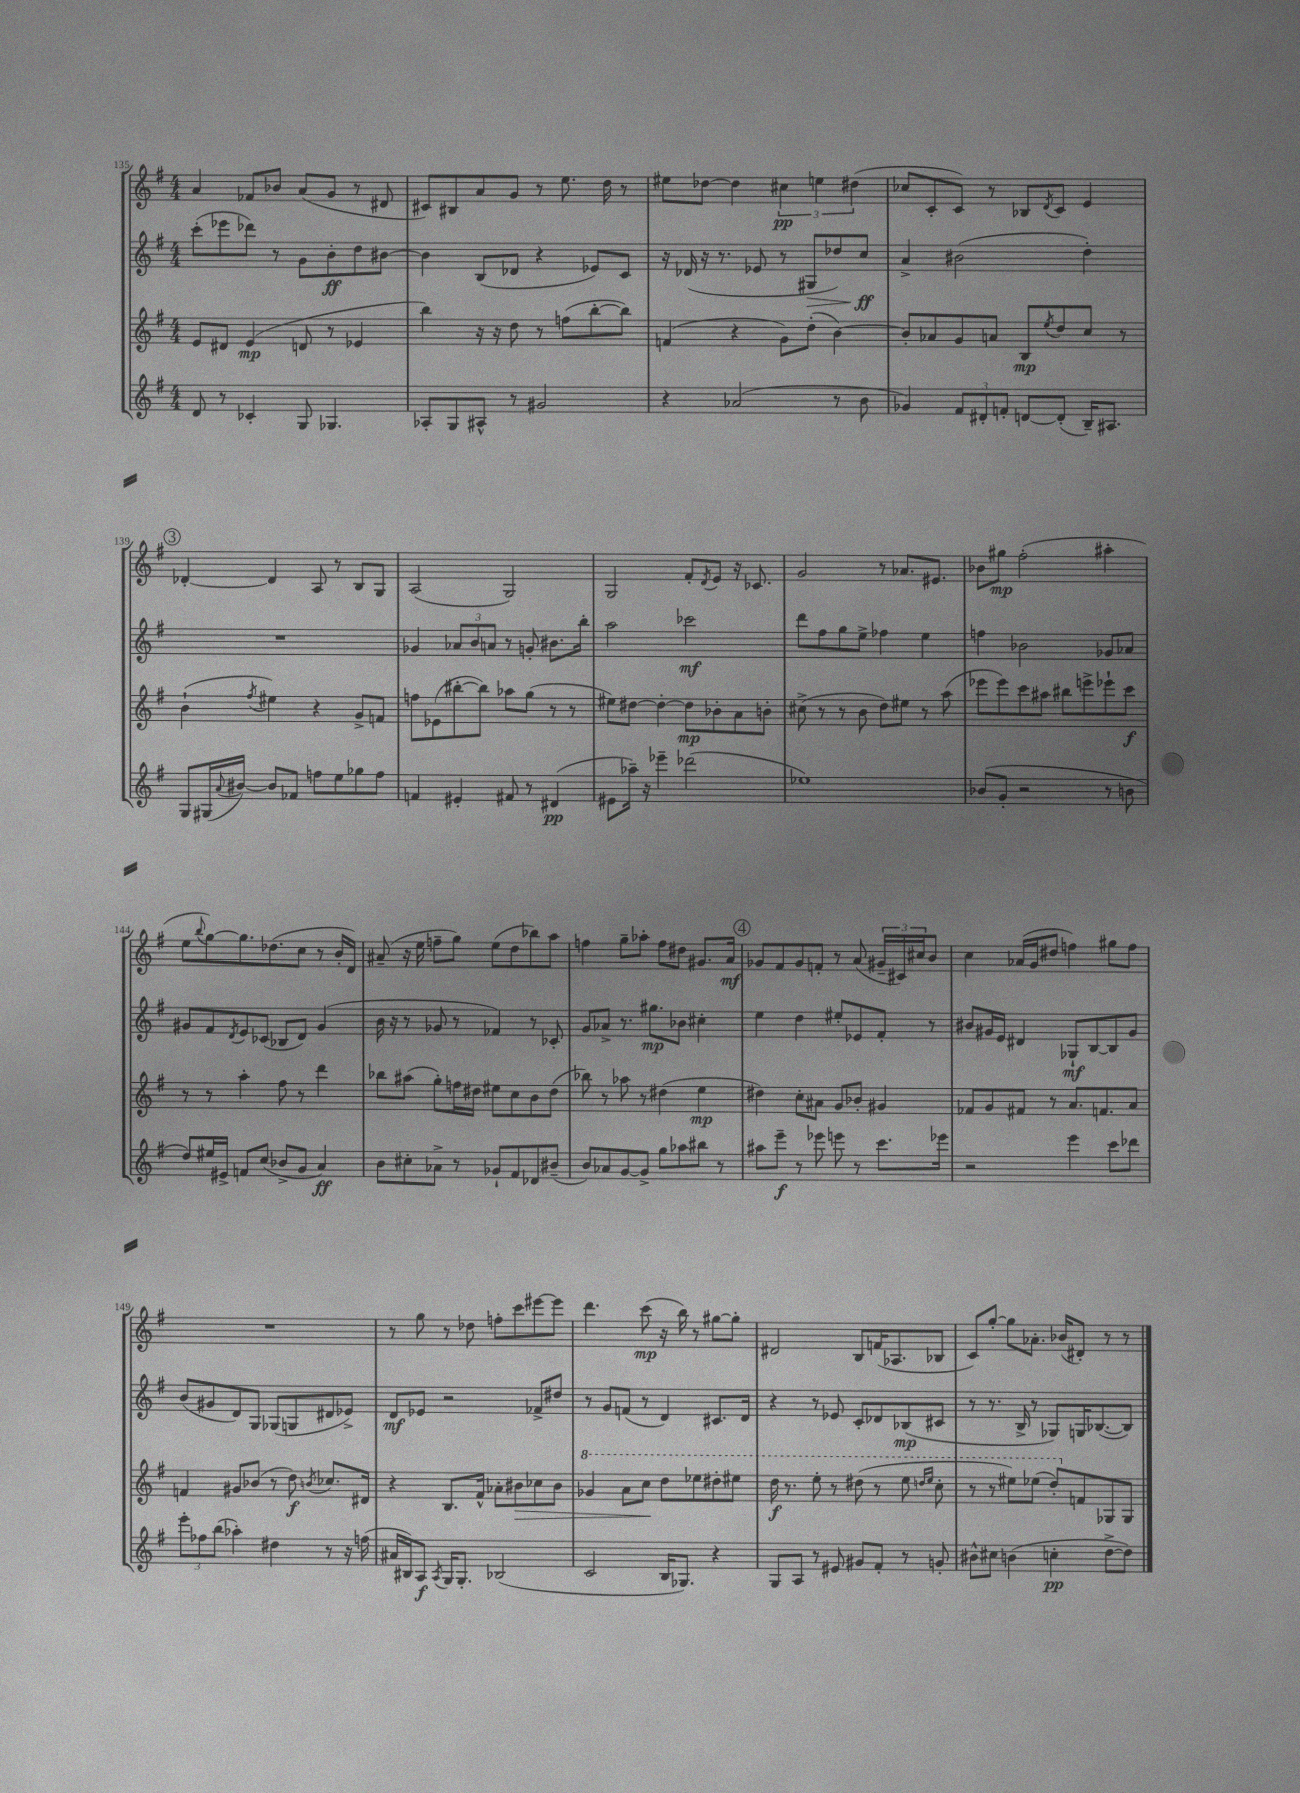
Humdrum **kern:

**kern	**kern	**kern	**kern
*staff4	*staff3	*staff2	*staff1
*clefG2	*clefG2	*clefG2	*clefG2
*k[f#]	*k[f#]	*k[f#]	*k[f#]
*M4/4	*M4/4	*M4/4	*M4/4
8d	8e	(8ccc'	4a
8r	8d#	8eee-	.
4c-'	(4e	8ddd-)	8f-
.	.	8r	8b-
8G	8d	8g	(8a
4.G-	8r	8b'	8g
.	4e-	8dd	8r
.	.	[8b#	8d#
=	=	=	=
8A-'	4bb)	4b#]	8c#)
8G	.	.	8B#
8A#^^	16r	(8B	8a
.	16r	.	.
8r	8dd	8d-	8g
2g#	8r	4r	8r
.	(8ff	.	8.ee
.	[8bb'	8e-)	.
.	.	.	16dd
.	8bb])	8c	8r
=	=	=	=
4r	(4f	16r	8ee#
.	.	(16d-	.
.	.	16r	[8dd-
.	.	8.r	.
(2a-	4r	.	4dd-]
.	.	8e-	.
.	8g)	8r	6cc#
.	(8dd'	8G#	.
.	.	.	6ee
8r	[4b)	8dd-)	.
.	.	.	(6dd#
8b	.	8cc	.
=	=	=	=
4g-)	8b']	4a^	8cc-
.	8a-	.	8c'
12f#	8g	(2b#	8c)
12d#'	.	.	.
.	8a	.	8r
12f'	.	.	.
[8d	8B	.	8B-
.	8qee	.	8qd
(8d']	8dd	.	8c
16B~)	8cc	4dd')	4e
8.A#	.	.	.
.	8r	.	.
=	=	=	=
8G	(4b`	1r	[4d-'
(16G#	.	.	.
8qqa	.	.	.
[16b#)	.	.	.
.	8qff#	.	.
8b#]	4ee#)	.	4d-]
8f-	.	.	.
8ff	4r	.	8A
8ee	.	.	8r
8gg-	8g^	.	8B
8ff	8f	.	8G
=	=	=	=
4f	8ff	4g-	(2A
.	(8e-	.	.
4e#'	[8bb#'	12a-	.
.	.	12b	.
.	8bb#])	.	.
.	.	12a	.
8f#	8aa-	8r	2G)
8r	(8gg	8g'	.
(4d#	8r	8.b#	.
.	8r	.	.
.	.	16bb'	.
=	=	=	=
8e#	8ee#)	2aa	2G
16aa-~)	[8dd#	.	.
16r	.	.	.
4eee-~	4dd#'_	.	.
(2ddd-	8dd#]	2ccc-	8f#'
.	.	.	8qd
.	8b-'	.	8e
.	8a	.	16r
.	.	.	8.c-
.	8b'	.	.
=	=	=	=
1ee-)	(8cc#^	8ddd	2g
.	8r	8ff#	.
.	8r	8gg	.
.	8b	8ee^	.
.	8dd)	4ff-	8r
.	8ee#	.	8.a-
.	8r	4ee	.
.	.	.	8.e#
.	(8aa	.	.
=	=	=	=
(8b-	8eee-	4ff	8b-
8g'	8eee-)	.	8gg#
2r	8ccc	2b-	(2ff#'
.	8aa#	.	.
.	8bb#	.	.
.	8eee^	.	.
8r	8eee-`	8g-	4aa#'
8b	8ccc	8a-	.
=	=	=	=
8dd)	8r	8g#	8ee
.	.	.	8qqbb
16ee#	8r	8f#	[8gg)
16e#^	.	.	.
.	.	8qd	.
8f	4aa'	8e	8.gg]
(8cc	.	(8c-	.
.	.	.	(8.dd-
8b-^	8ff#	8B-	.
8g	8r	8d)	8cc
4a)	4ddd	(4g#	8r
.	.	.	16b'
.	.	.	16d)
=	=	=	=
8b	8bb-	16b	(8a#~
.	.	16r	.
8cc#'	(8aa#	8r	16r
.	.	.	16ee
8a-^	8gg')	8g-	8ff~
8r	16ff	8r	8gg)
.	16dd#	.	.
8g-`	8ee#	4f-)	(8ee
8f#	8cc	.	8dd
8d-	8b	8r	8bb-)
(8b#~	(8dd#	8c-'	8aa
=	=	=	=
8b)	8bb-)	8g	4ff
8a-	8r	8a-^	.
[8g	8aa-	8.r	8gg~
8g^]	8r	.	8aa-'
.	.	8.gg#	.
8gg	(4dd#	.	8ff
8aa-	.	8b-	8dd#
8bb#	4ee	4cc#'	8.g#
8r	.	.	.
.	.	.	16a
=	=	=	=
8aa#	4dd#)	4ee	8g-
8eee~	.	.	8f#
8r	8cc'	4dd	8g-
8eee-	8a#	.	8f'
8eee	8g	8ee#'	8r
8r	8b-'	8e-	(8a
8.ccc	4g#	8f#'	24g#~
.	.	.	24c#)
.	.	.	24cc#
.	.	8r	8b
16eee-	.	.	.
=	=	=	=
2r	8f-	8b#	4cc
.	8g	16g#	.
.	.	16e	.
.	8f#	4d#	(16a-
.	.	.	16g
.	8r	.	8dd#
4eee	8.a	8G-`	4ff)
.	.	[8B	.
.	8.f	.	.
8ccc	.	8B]	8gg#
8ddd-	8a	8g#	8ff
=	=	=	=
12eee'	4f	(8b	1r
12ff-	.	.	.
.	.	8g#	.
(12bb	.	.	.
4aa-')	8g#	8d)	.
.	(8b-	8G	.
4dd#	8r	(8G-	.
.	8dd)	8G	.
.	8qb	.	.
8r	8.cc-	8d#	.
16r	.	8e-^)	.
(16ff	16d#	.	.
=	=	=	=
16a#	4r	8d	8r
16B#)	.	.	.
8A	.	8e-	8gg
8qA	.	.	.
16G	8.B	2r	8r
8.G'	.	.	.
.	.	.	8dd-
.	16f#^^	.	.
(2B-	8a-'	.	8ff'
.	8b#	.	8ccc
.	8cc-	8f-^	[8eee#
.	8b#	8dd#	8eee#]
=	=	=	=
2c	4gg-	8r	4.ddd
.	.	8g	.
.	8aa	(8f	.
.	8ccc	8r	(8ccc
16B	8ddd	4d)	16r
8.G-)	.	.	16bb)
.	8eee-	.	8r
4r	8ddd#'	8.c#	[8gg#
.	8eee#	.	8gg#']
.	.	16d	.
=	=	=	=
8G	16ddd	4r	2d#
.	8.r	.	.
8A	.	.	.
8r	8eee'	8r	.
8e#	8r	8e-	.
8g#	(8ddd#	8c'	8B
8f#'	8r	8d-	(16f
.	.	.	8.A-
8r	8eee	(8B-	.
.	16qqddd	.	.
.	16qqeee	.	.
8g'	8ccc'	8c#	8B-
=	=	=	=
8b#^^	8r	8r	8c)
8cc#	8r	8.r	[8gg'
(4b	8eee#)	.	8gg]
.	.	16B^	.
.	(8eee-	8r	8.a-'
4cc'	8ddd')	8G-)	.
.	.	.	(16b-
.	8f	16G	8d#')
.	.	([8.B-	.
[8dd^	8G-	.	8r
8dd])	8G-	8B-])	8r
==	==	==	==
*-	*-	*-	*-
